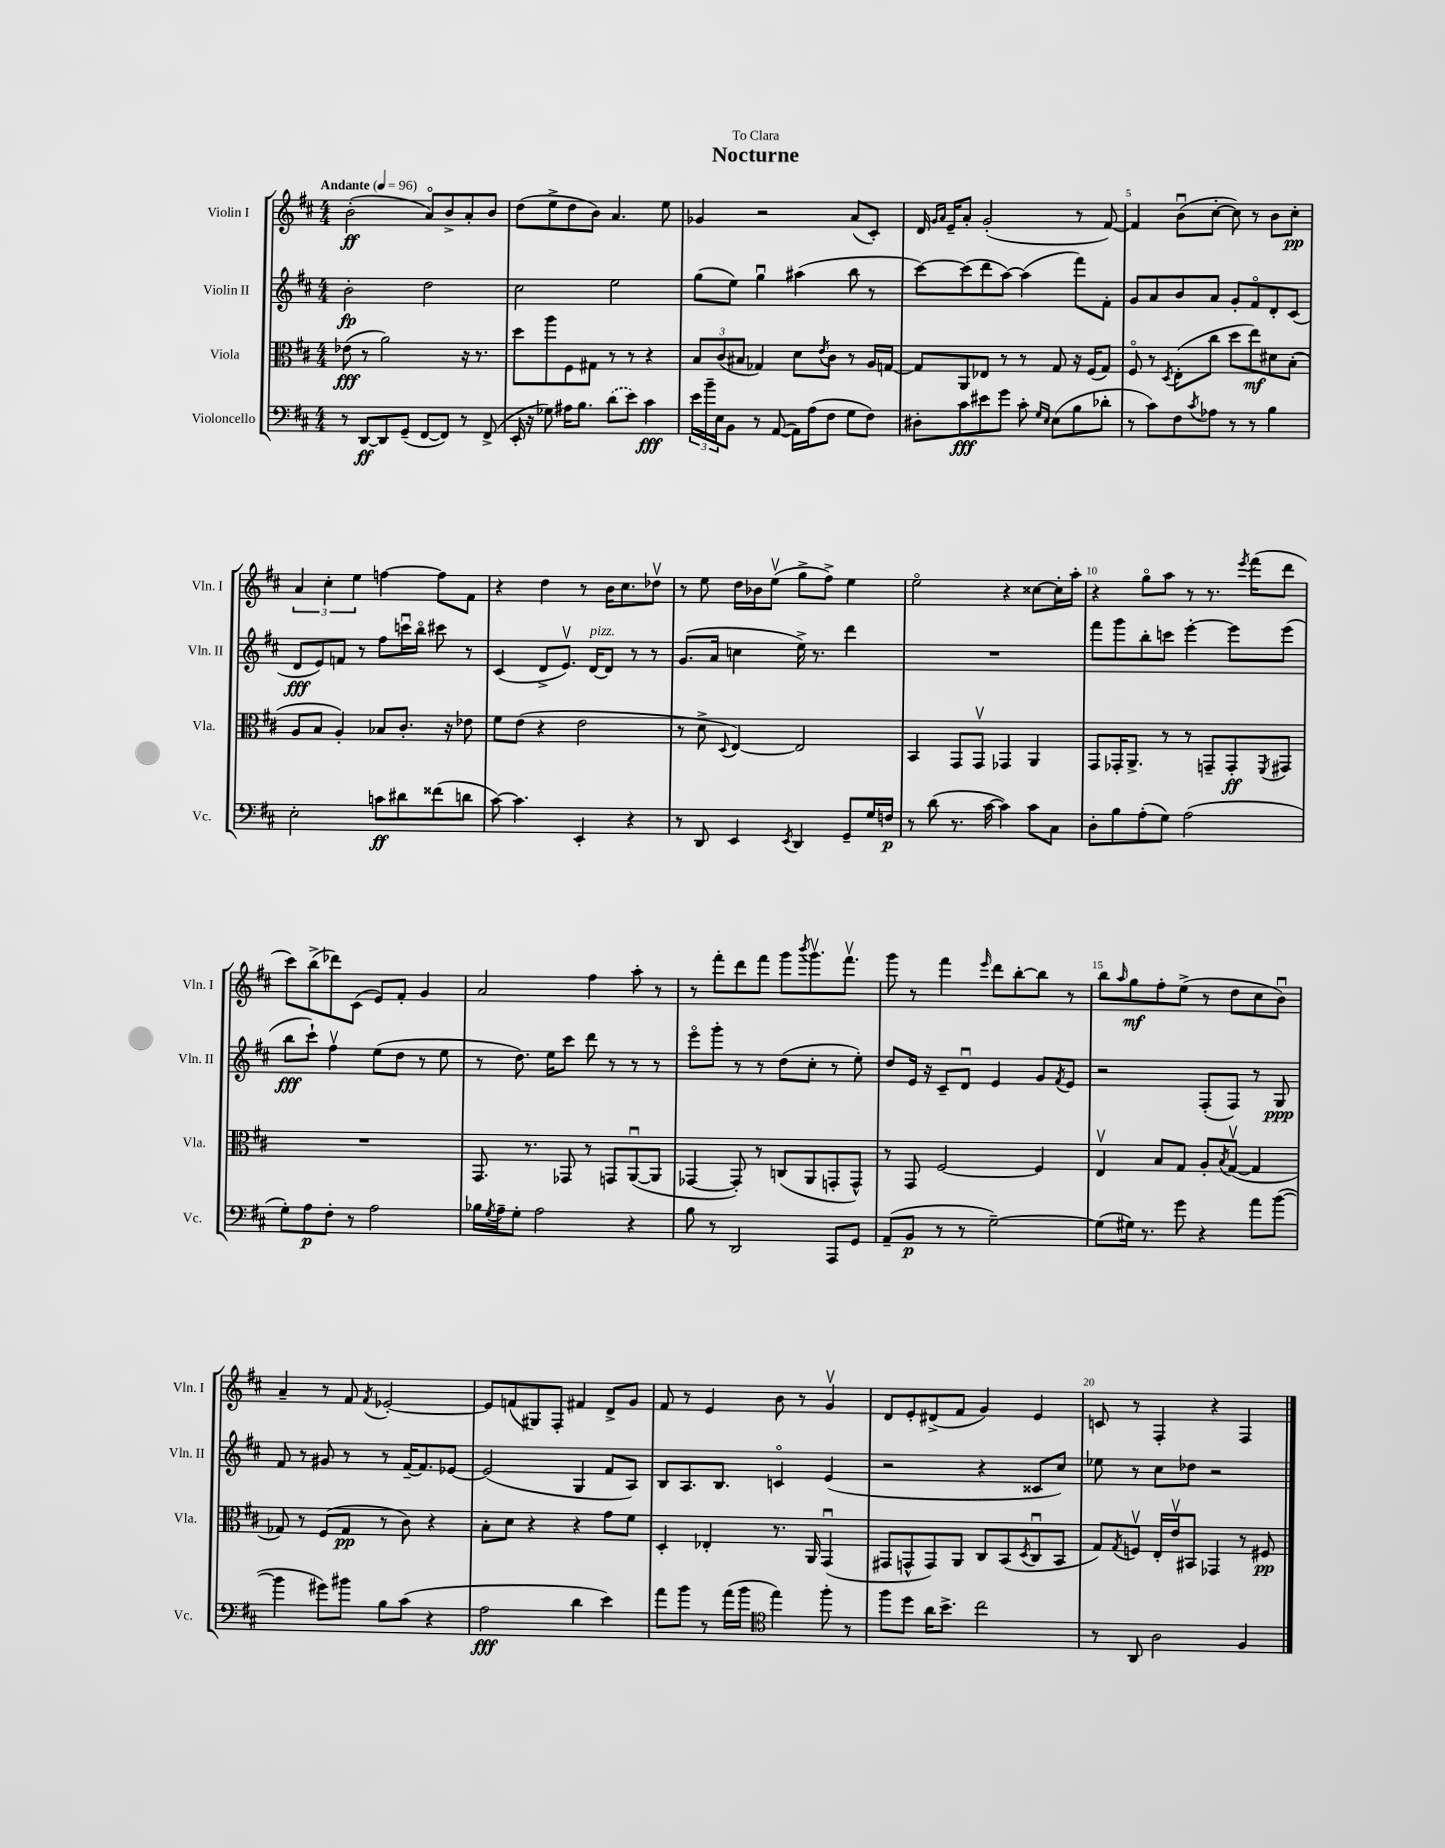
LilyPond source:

\header { title = "Nocturne" dedication = "To Clara" }
<<
\new StaffGroup <<
\new Staff = "s0" \with { instrumentName = "Violin I" shortInstrumentName = "Vln. I" } {
    \clef treble \key d \major \numericTimeSignature \time 4/4 \tempo "Andante" 4 = 96
    b'2-.\ff( a'8\flageolet) b'8-> a'8-. b'8 |
    d''8( e''8-> d''8 b'8) a'4. e''8 |
    ges'4 r2 a'8( cis'8-.) |
    d'16 \grace { g'16 a'16 } e'16-- a'8-. g'2-.( r8 fis'8~) |
    fis'4 b'8\downbow( cis''8~-. cis''8) r8 b'8 cis''8-.\pp |
    \tuplet 3/2 { a'4 cis''4-. e''4 } f''4~ f''8 fis'8 |
    r4 d''4 r8 b'16 cis''8. des''8\upbow |
    r8 e''8 d''16 bes'16 e''8\upbow( g''8-> fis''8->) e''4 |
    e''2\flageolet r4 cisis''8~ cisis''16-. a''16-. |
    r4 g''8\flageolet a''8 r8 r8. \acciaccatura { e'''8 } fis'''16( d'''8 |
    cis'''8) b''8->( des'''8) cis'8( e'8) fis'8-. g'4 |
    a'2 fis''4 a''8-. r8 |
    r8 fis'''8-. d'''8 fis'''8 g'''8 \acciaccatura { b'''8 } g'''8.\upbow fis'''8.\upbow |
    g'''8 r8 fis'''4 \grace { e'''16 } d'''8 b''8~-. b''8 r8 |
    b''8 \grace { a''16 } g''8\mf fis''8-. e''8->( r8 d''8 cis''8 b'8\downbow) |
    a'4-- r8 fis'8 \acciaccatura { fis'8 } ees'2~-. |
    ees'8 f'8( gis8) fis8-. fis'4 d'8-> g'8 |
    fis'8 r8 e'4 b'8 r8 g'4\upbow |
    d'8 e'8-. dis'8->( fis'8 g'4) e'4 |
    c'8 r8 fis4-. r4 fis4 \bar "|." |
}
\new Staff = "s1" \with { instrumentName = "Violin II" shortInstrumentName = "Vln. II" } {
    \clef treble \key d \major \numericTimeSignature \time 4/4
    b'2-.\fp d''2 |
    cis''2 e''2 |
    g''8( e''8) g''4\downbow ais''4( b''8 r8 |
    cis'''8~) cis'''8( d'''8 a''8~) a''4( fis'''8) fis'8-. |
    g'8 a'8 b'8 a'8 g'8-. fis'8\flageolet d'8-. cis'8( |
    d'8\fff e'8) f'8 r8 fis''8 c'''16\downbow b''16\flageolet cis'''8 r8 |
    cis'4( d'8-> e'8.\upbow) d'16~^\markup { \italic "pizz." } d'8 r8 r8 |
    g'8.( a'16 c''4 e''16->) r8. d'''4 |
    R1 |
    fis'''8 g'''8 b''8-. c'''8 e'''4~-. e'''8 e'''8( |
    b''8\fff cis'''8-!) fis''4\upbow e''8( d''8 r8 e''8 |
    r8 d''8.) e''16 cis'''8 d'''8 r8 r8 r8 |
    e'''8\flageolet g'''8-. r8 r8 d''8( cis''8-. r8 e''8-.) |
    d''8 e'16 r16 cis'8-- d'8\downbow e'4 g'8 \acciaccatura { fis'8 } e'8 |
    r2 fis8-.( fis8) r8 g8\ppp |
    fis'8 r8 gis'8 r8 r8 fis'16~-- fis'8. ees'8~ |
    ees'2( g4 fis'8 a8) |
    b8 a8. b8. c'4\flageolet e'4( |
    r2 r4 cisis'8 cis''8) |
    ees''8 r8 cis''8 des''8 r2 \bar "|." |
}
\new Staff = "s2" \with { instrumentName = "Viola" shortInstrumentName = "Vla." } {
    \clef alto \key d \major \numericTimeSignature \time 4/4
    ees'8\fff( r8 a'2) r16 r8. |
    d''8 a''8 fis8 gis8 r8 r8 r4 |
    \tuplet 3/2 { b8 cis'8( bis8 } ges4) d'8 \acciaccatura { e'8 } cis'8 r8 a16 g16~ |
    g8 a,8 ees8 r8 r8 g8 r16 fis16( g8) |
    fis8\flageolet r8 \acciaccatura { d8 } e8-.( cis''8 d''8 e''8\mf) dis'8 b8-.( |
    a8 b8 a4-.) bes8 cis'8.-. r16 ees'8 |
    fis'8 e'8( r4 e'2 |
    r8 d'8-> \appoggiatura { d8 } e4~) e2 |
    b,4 g,8 g,8\upbow ges,4 a,4 |
    g,8 ges,16-. a,8.-> r8 r8 g,8-- g,8-.\ff \acciaccatura { fis,8 } gis,8 |
    R1 |
    g,8. r8. ges,8 r8 g,8 a,8~\downbow( a,8 |
    ges,4~ ges,8-.) r8 c8( a,8 g,8-. g,8-^) |
    r8 g,8 fis2~ fis4 |
    e4\upbow b8 g8 a8-. \acciaccatura { b8 } g8~\upbow( g4 |
    ges8) r8 fis8( ges8\pp r8 cis'8) r4 |
    b8-. d'8 r4 r4 g'8 fis'8 |
    d4-. ees4-. r8. a,16 g,4\downbow( |
    gis,8 g,8-^ g,8) a,8 cis8 b,8( \acciaccatura { d8 } cis8\downbow b,8 |
    g8) \acciaccatura { g8 } f8\upbow e16-. e'16\upbow bis,8 ges,4 r8 fis8\pp \bar "|." |
}
\new Staff = "s3" \with { instrumentName = "Violoncello" shortInstrumentName = "Vc." } {
    \clef bass \key d \major \numericTimeSignature \time 4/4
    r8 d,8~\ff d,8 g,8--( fis,8~ fis,8) r8 fis,8->( |
    e,16-. r16 ges8) ais16 b8. \once \slurDashed d'8( e'8) cis'4\fff |
    \tuplet 3/2 { e'16 b'16-- e16 } b,8 r8 a,8~( a,16) a16( fis8 g8 fis8) |
    dis8-. cis'8\fff eis'8 g'8 cis'8-. \grace { g16 e16 } e8( b8 des'8-. |
    r8 cis'8) fis8 \acciaccatura { cis'8 } aes8 r8 r8 b4 |
    e2-. c'8\ff dis'8 fisis'8( d'8 |
    cis'8~) cis'4. e,4-. r4 |
    r8 d,8 e,4 \acciaccatura { e,8 } d,4 g,8-- g16 f16\p |
    r8 d'8( r8. cis'16~ cis'4) cis'8 cis8 |
    d8-. b8 a8-.( g8) a2( |
    g8-.) a8\p fis8-. r8 a2 |
    bes16 \acciaccatura { g8 } a16-- g8-. a2 r4 |
    b8 r8 d,2 a,,8 g,8 |
    a,8--( b,8\p r8 r8 g2~--) |
    g8( gis16) r8. g'8 r4 a'8 b'8~( |
    b'4 gis'8) bis'8 b8 cis'8( r4 |
    a2\fff d'4 e'4) |
    a'8 b'8 r8 a'16( b'16 \clef tenor e''4) fis''8-. r8 |
    fis''8 d''8 a'16 b'8.-> cis''2 |
    r8 a,8 a2 fis4 \bar "|." |
}
>>
>>
\layout { \context { \Score \override BarNumber.break-visibility = ##(#f #t #t) barNumberVisibility = #(every-nth-bar-number-visible 5) } }
